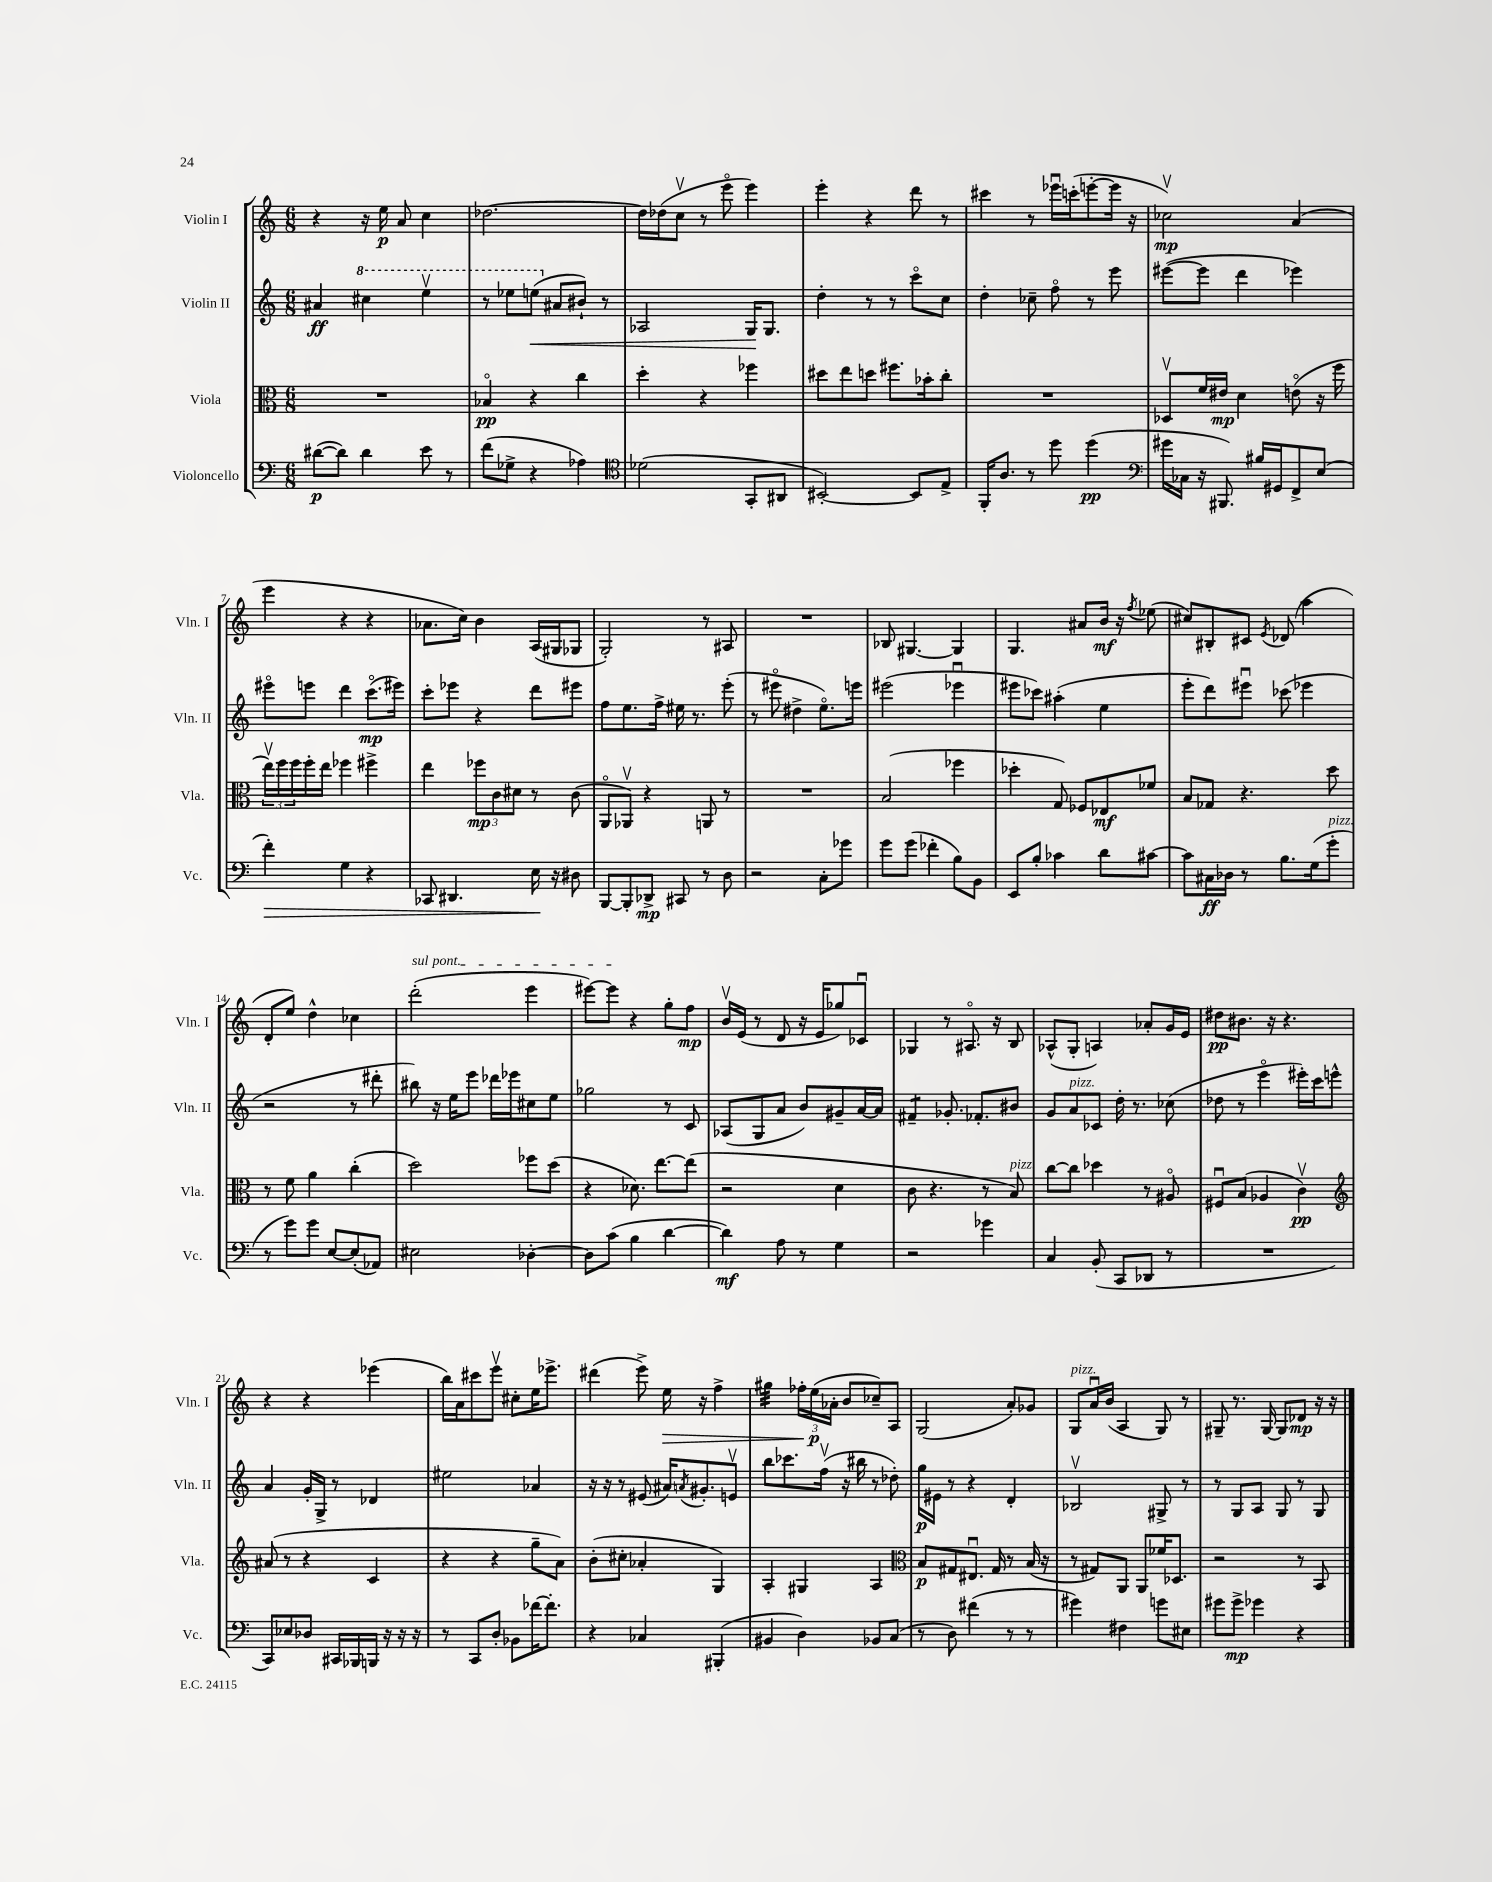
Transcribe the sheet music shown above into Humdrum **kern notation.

**kern	**kern	**kern	**kern
*staff4	*staff3	*staff2	*staff1
*clefF4	*clefC3	*clefG2	*clefG2
*k[]	*k[]	*k[]	*k[]
*M6/8	*M6/8	*M6/8	*M6/8
([8d#	2.r	4a#	4r
8d#])	.	.	.
4d#	.	4ccc#	16r
.	.	.	16ee
.	.	.	8a
8e	.	4eeev	4cc
8r	.	.	.
=	=	=	=
(8f	4B-o	8r	[2.dd-
8G-^	.	8eee-	.
4r	4r	(8eee	.
.	.	8a#	.
4A-)	4cc	8b#`)	.
.	.	8r	.
=	=	=	=
*clefC4	*	*	*
(2d-	4dd'	2A-	16dd-]
.	.	.	(16dd-
.	.	.	8ccv
.	4r	.	8r
.	.	.	8eeeo
8GG'	4ff-	16G	4eee)
.	.	8.G	.
8AA#	.	.	.
=	=	=	=
[2BB#')	8dd#	4dd'	4eee'
.	8ee	.	.
.	8dd	8r	4r
.	8.ff#	8r	.
8BB#]	.	8ccco	8ddd
.	16b-'	.	.
8E^	8cc'	8cc	8r
=	=	=	=
16FF'	2.r	4dd'	4ccc#
8.A	.	.	.
8r	.	8cc-~	8r
8dd	.	8ffo	16eee-u
.	.	.	(16ccc'
(4dd	.	8r	[8eee'
.	.	8eee	16eee]
.	.	.	16r
=	=	=	=
*clefF4	*	*	*
16g#	8D-v	([8eee#	2cc-v)
16C-	.	.	.
16r	16f	8eee#]	.
8.BBB#)	16e#	.	.
.	4d	4ddd	.
16B#	.	.	.
16GG#	.	.	.
8FF^	(8eo	4eee-)	(4a
(8E	16r	.	.
.	16ff	.	.
=	=	=	=
4f')	24eev)	8eee#o	4eee
.	24ff	.	.
.	24ff	.	.
.	16ff'	8eee	.
.	16ee	.	.
4G	4ff-	4ddd	4r
4r	4ff#^	(8.ccco	4r
.	.	16eee#)	.
=	=	=	=
8CC-	4ee	8ccc'	8.a-
4.DD#	.	8eee-	.
.	.	.	16cc)
.	12ff-	4r	4b
.	12c	.	.
.	12d#	.	.
16E	8r	8ddd	(16A
16r	.	.	16G#
8D#	(8c	8eee#	8G-
=	=	=	=
[8BBB	8AAo	8ff	2G')
8BBB']	8AA-v)	8.ee	.
8DD-^	4r	.	.
.	.	16ff^	.
8CC#	.	16ee#	.
.	.	8.r	.
8r	8AA	.	8r
8D	8r	(8eee'	8A#
=	=	=	=
2r	2.r	8r	2.r
.	.	8eee#o	.
.	.	4dd#^	.
8C'	.	8.eeo)	.
8g-	.	.	.
.	.	16eee	.
=	=	=	=
8g	(2B	(2eee#	8B-
(8g	.	.	[4.G#
4f-'	.	.	.
8B)	4ff-	4eee-u	4G#]
8BB	.	.	.
=	=	=	=
8EE	4dd-'	8eee#	4.G
8B'	.	8ccc-)	.
4c-	8G)	(4aa#'	.
.	8F-	.	8a#
8d	8E-	4ee	16b
.	.	.	16r
.	.	.	8qff
[8c#	8f-	.	(8ee-
=	=	=	=
8c#]	8B	8eee'	8cc#)
16C#	8G-	8ddd)	8B#'
16D-	.	.	.
8r	4.r	8eee#u	8c#
.	.	.	8qe
8.B	.	(8ccc-	(8d-
.	.	4eee-	4aa
(16G	.	.	.
8g'	8dd	.	.
=	=	=	=
8r	8r	2r	8d'
8g)	8f	.	8ee)
8g	4a	.	4dd^^
[8E	.	.	.
(8E']	(4cc'	8r	4cc-
8AA-)	.	8ddd#'	.
=	=	=	=
2E#	2dd)	8bb#)	(2ddd'
.	.	16r	.
.	.	16ee	.
.	.	8eee	.
.	.	16ddd-	.
.	.	16eee-	.
[4D-'	8ff-	8cc#	4eee
.	(8dd	8ee	.
=	=	=	=
8D-]	4r	2gg-	[8eee#)
(8c	.	.	8eee#]
4B	8.d-)	.	4r
.	[8.ee	.	.
[4d	.	8r	8gg'
.	(8ee]	8c	8ff
=	=	=	=
4d])	2r	(8A-	16bv
.	.	.	(16e
.	.	8G	8r
8A	.	8a	8d
8r	.	8b)	16r
.	.	.	16e
4G	4d	8g#~	8gg-)
.	.	[16a	8c-u
.	.	16a]	.
=	=	=	=
2r	8c	4f#~	4G-
.	4.r	.	.
.	.	8.g-'	8r
.	.	.	8.A#o
.	.	8.f-'	.
4g-	8r	.	.
.	.	.	16r
.	8B)	8b#	8B
=	=	=	=
4C	[8cc	8g	(8A-^^
.	8cc]	8a	8G'
(8BB'	4dd-	8c-	4A)
8CC	.	16dd'	.
.	.	8.r	.
8DD-	8r	.	8a-'
8r	8A#o	(8cc-	16g
.	.	.	16e
=	=	=	=
2.r	8F#u	8dd-	8dd#
.	(8B	8r	8.b#
.	4A-	4eeeo	.
.	.	.	16r
.	.	.	4.r
.	4cv)	16eee#')	.
.	.	16ccc	.
.	.	8eee^^	.
=	=	=	=
*	*clefG2	*	*
8CC)	(8a#	4a	4r
8E-	8r	.	.
8D-	4r	16g'	4r
.	.	16G^	.
16CC#	.	8r	.
16BBB-	.	.	.
16BBB	4c	4d-	(4eee-
16r	.	.	.
16r	.	.	.
16r	.	.	.
=	=	=	=
8r	4r	2ee#	16bb)
.	.	.	16a
8CC	.	.	8ccc#
8D'	4r	.	8eeev
8BB-	.	.	8cc#'
[16f-	8gg~	4a-	16ee
8.f-']	.	.	8.eee-^
.	8a)	.	.
=	=	=	=
4r	(8b'	16r	(4ddd#
.	.	16r	.
.	8cc#'	8r	.
4C-	4a-'	(8e#	8eee^)
.	.	16a#)	16ee
.	.	8qa	.
.	.	8.g#'	16r
(4BBB#'	4G)	.	4ff^
.	.	8ev	.
=	=	=	=
4BB#	4A'	8bb	4gg#
.	.	8.ccc-	.
4D)	4G#	.	24ff-'
.	.	.	(24ee
.	.	(16ffv	.
.	.	.	24a-'
.	.	16r	8b
.	.	16bb#	.
8BB-	4A	8r	8cc-~)
(8C	.	8dd-')	8A
=	=	=	=
*	*clefC3	*	*
8r	8B	16gg	(2G
.	.	16e#	.
8D)	8G#	8r	.
(4f#	8.E#u	4r	.
.	16G#	.	.
8r	8r	4d'	8a')
8r	(16B	.	8g-
.	16r	.	.
=	=	=	=
4g#)	8r	2B-v	8G
.	8G#)	.	16au
.	.	.	(16b
4F#	8AA	.	4A
.	8AA	.	.
8g	16f-	8G#^	8G)
.	8.D-	.	.
8E#	.	8r	8r
=	=	=	=
8g#	2r	8r	8G#~
8g#^	.	8G	8.r
4g-	.	8A	.
.	.	.	[16G#
.	.	8G	8G#]
4r	8r	8r	8d-
.	8BB	8G	16r
.	.	.	16r
==	==	==	==
*-	*-	*-	*-
